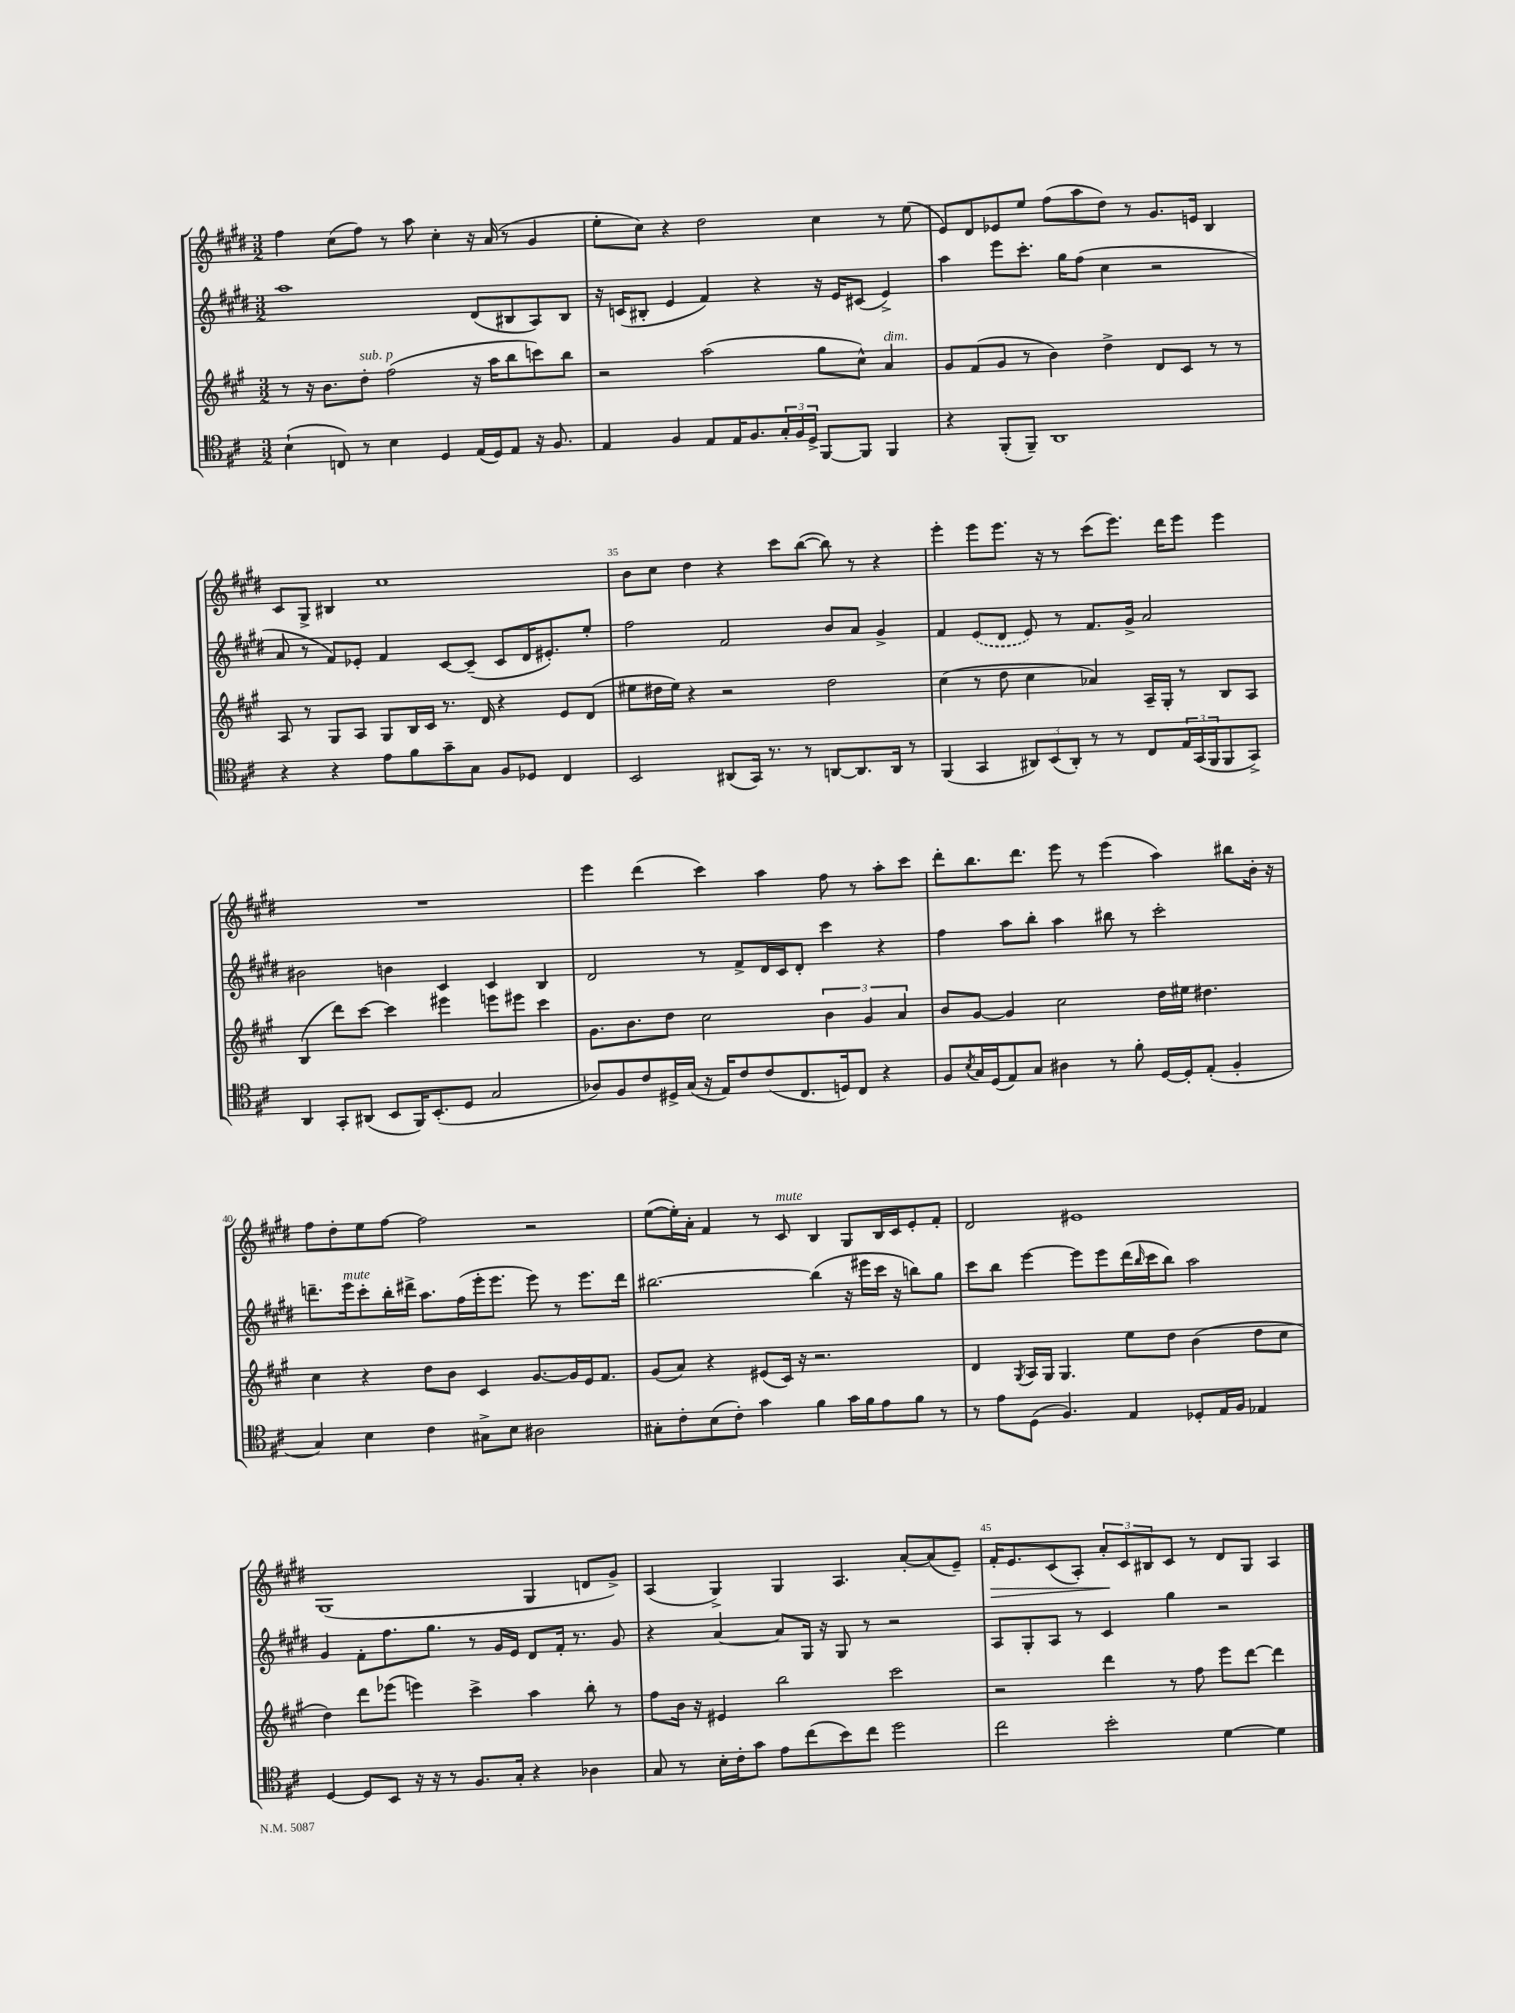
<<
\new StaffGroup <<
\new Staff = "s0" {
    \clef treble \key e \major \numericTimeSignature \time 3/2
    fis''4 cis''8( fis''8) r8 a''8 cis''4-. r16 a'16( r8 gis'4 |
    e''8-. cis''8) r4 dis''2 cis''4 r8 e''8( |
    e'8) dis'8 ees'8 e''8 fis''8( a''8 dis''8) r8 gis'8. e'16 b4 |
    cis'8 gis8-> bis4 cis''1 |
    b'8 cis''8 dis''4 r4 cis'''8 b''8~( b''8) r8 r4 |
    e'''4-. e'''8 e'''8. r16 r8 cis'''8( e'''8.) dis'''16 e'''8 e'''4 |
    R1. |
    e'''4 dis'''4( cis'''4) a''4 fis''8 r8 a''8-. cis'''8 |
    dis'''8-. b''8. dis'''8. e'''8 r8 e'''4( a''4) bis''8 b'16-. r16 |
    fis''8 dis''8-. e''8 fis''8~ fis''2 r2 |
    e''8~( e''16-.) a'16-. fis'4 r8 cis'8^\markup { \italic "mute" } b4 gis8 b16 cis'16 e'8-. fis'8-. |
    dis'2 eis'1 |
    gis1( gis4 d'8 gis'8->) |
    a4( gis4->) gis4 a4. a'8~-. a'8( e'8--) |
    fis'16-.\> e'8. cis'8( a8-.) \tuplet 3/2 { a'8-.\! cis'8 bis8 } cis'8 r8 dis'8 gis8 a4 \bar "|." |
}
\new Staff = "s1" {
    \clef treble \key e \major \numericTimeSignature \time 3/2
    a''1 dis'8( bis8 a8) bis8 |
    r16 c'16( bis8-. e'4 fis'4) r4 r16 e'16 cis'8( e'4->) |
    a''4 e'''8 cis'''8.-. gis''16 fis''8( cis''4 r2 |
    a'8 r8 fis'8) ees'8-. fis'4 cis'8~ cis'8--( cis'8 dis'16 eis'8.-.) e''8-. |
    fis''2 fis'2 b'8 a'8 gis'4-> |
    fis'4 \once \slurDashed e'8( dis'8 e'8) r8 fis'8. gis'16-> a'2 |
    bis'2 b'4 cis'4 cis'4 b4 |
    dis'2 r8 fis'8-> dis'16 cis'16 dis'8-. cis'''4 r4 |
    fis''4 a''8 b''8-. a''4 bis''8 r8 cis'''2-. |
    d'''8.-- e'''16^\markup { \italic "mute" } cis'''8-. b''16-. dis'''16-> a''8. fis''16( e'''16-. e'''8. e'''8) r8 e'''8. dis'''16 |
    bis''2.~ bis''4( r16 eis'''16 cis'''16 r16 b''8) gis''8 |
    cis'''8 b''8 e'''4~ e'''8 e'''8 dis'''16( \grace { b''16 } cis'''16 b''8) a''2 |
    gis'4 fis'8-. fis''8. gis''8. r8 gis'16 e'16 dis'8 fis'16-. r8. gis'8 |
    r4 a'4~ a'8 gis16 r16 gis8 r8 r2 |
    a8 gis8-. a8 r8 cis'4 gis''4 r2 \bar "|." |
}
\new Staff = "s2" {
    \clef treble \key a \major \numericTimeSignature \time 3/2
    r8 r16 b'8. d''8-.^\markup { \italic "sub. p" } fis''2( r16 a''16 b''8 c'''8) b''8 |
    r2 a''2( gis''8 cis''8-^) a'4^\markup { \italic "dim." } |
    gis'8 fis'8( gis'8 r8 b'4) d''4-> d'8 cis'8 r8 r8 |
    a8 r8 gis8 a8 gis8 b16 cis'16 r8. d'16 r4 e'8 d'8( |
    eis''8 dis''16 eis''16) r4 r2 dis''2 |
    cis''4( r8 d''8 cis''4 aes'4) a16-- gis16-. r8 b8 a8 |
    b4( d'''8) cis'''8~ cis'''4 eis'''4 e'''8 eis'''8 cis'''4 |
    gis'8. b'8. d''8 cis''2 \tuplet 3/2 { b'4 gis'4 a'4 } |
    b'8 gis'8~ gis'4 cis''2 d''16 eis''16 dis''4. |
    cis''4 r4 d''8 b'8 cis'4 gis'8.~ gis'16 e'16 fis'8. |
    gis'8( a'8) r4 eis'8( cis'16) r16 r2. |
    d'4 \acciaccatura { gis8 } a16 gis16 gis4. e''8 d''8 b'4( d''8 cis''8 |
    d''4) d'''8 ees'''8( e'''4) cis'''4-> a''4 b''8-. r8 |
    fis''8 b'16 r16 eis'4 b''2 cis'''2 |
    r2 d'''4 r8 fis''8 e'''8 d'''8~ d'''4 \bar "|." |
}
\new Staff = "s3" {
    \clef tenor \key d \major \numericTimeSignature \time 3/2
    b4-!( c8) r8 b4 d4 e16( d16) e8 r16 fis8. |
    e4 fis4 e8 e16 fis8. \tuplet 3/2 { g16-. fis16 d16-> } fis,8~ fis,8 fis,4 |
    r4 fis,8-.( fis,8--) a,1 |
    r4 r4 e'8 fis'8 g'8-- g8 fis8 des8 cis4 |
    b,2 ais,8( g,16) r8. r8 a,8~ a,8. a,16 r8 |
    fis,4( g,4 \tuplet 3/2 { ais,8) b,8( ais,8-.) } r8 r8 cis8 \tuplet 3/2 { e16 g,16( fis,16 } fis,8 g,8->) |
    a,4 g,8-. ais,8( b,8 fis,16) b,8.-.( d8 g2 |
    aes8) fis8 cis'8 dis16-> g16( r16 e16) cis'8 cis'8( cis8. d16) cis8 r4 |
    fis8 \acciaccatura { b8 } g16 d16( e8) g8 ais4 r8 fis'8-. d16~ d16-. e8-.( fis4-. |
    g4) b4 cis'4 gis8-> b8 ais2 |
    gis8-. cis'8-. b8( cis'8-.) g'4 fis'4 g'16 fis'16 e'8 fis'8 r8 |
    r8 e'8 d8( fis4.) e4 des8-. e16 fis16 ees4 |
    d4~ d8 b,8 r16 r16 r8 fis8. g16-. r4 aes4 |
    g8 r8 b16-. cis'16-. g'8 e'8 cis''8( b'8) cis''8 d''2 |
    cis''2 b'2-. d'4~ d'4 \bar "|." |
}
>>
>>
\layout { \context { \Score currentBarNumber = #31 \override BarNumber.break-visibility = ##(#f #t #t) barNumberVisibility = #(every-nth-bar-number-visible 5) } }
